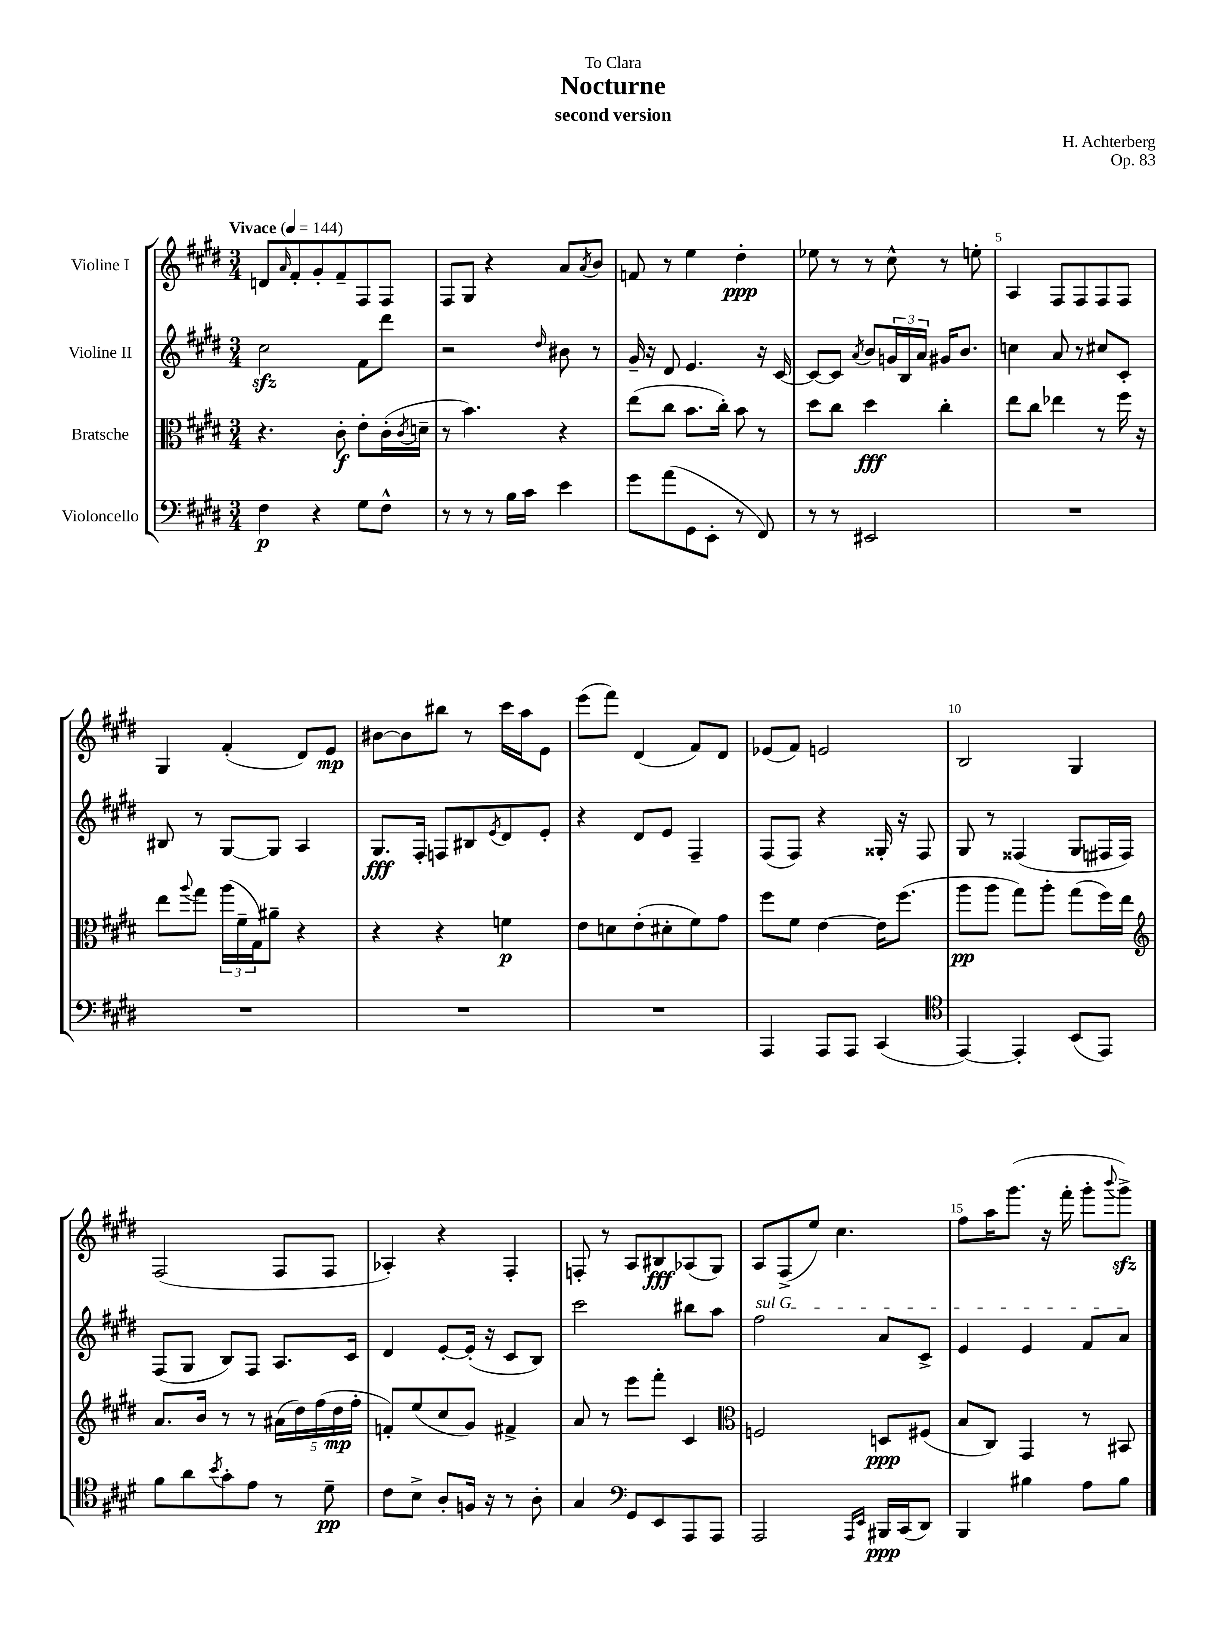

**kern	**kern	**kern	**kern
*staff4	*staff3	*staff2	*staff1
*clefF4	*clefC3	*clefG2	*clefG2
*k[f#c#g#d#]	*k[f#c#g#d#]	*k[f#c#g#d#]	*k[f#c#g#d#]
*M3/4	*M3/4	*M3/4	*M3/4
*MM144	*MM144	*MM144	*MM144
4F#\	4.r	2cc#\	8d/L
.	.	.	16qqa/
.	.	.	8f#'/
4r	.	.	8g#'/
.	8c#'\	.	8f#~/
8G#\L	8e'\L	8f#\L	8F#/
8F#^^\J	(16c#'\L	8ddd#\J	8F#/J
.	8qc#/	.	.
.	16d~\JJ	.	.
=	=	=	=
8r	8r	2r	8F#/L
8r	4.b\)	.	8G#/J
8r	.	.	4r
16B\LL	.	.	.
16c#\JJ	.	.	.
.	.	16qqdd#/	.
4e\	4r	8b#\	8a/L
.	.	.	8qa/
.	.	8r	8b/J
=	=	=	=
8g#\L	(8ee\L	16g#~/	8f/
.	.	16r	.
(8a\	8cc#\J	8d#/	8r
8GG#\	8.b\L	4.e/	4ee\
8EE'\J	.	.	.
.	16cc#'\Jk)	.	.
8r	8b\	.	4dd#'\
8FF#/)	8r	16r	.
.	.	[16c#/	.
=	=	=	=
8r	8dd#\L	8c#/_L	8ee-\
8r	8cc#\J	8c#/]J	8r
.	.	8qa/	.
2EE#/	4dd#\	8b/L	8r
.	.	24g/L	8cc#^^\
.	.	24B/	.
.	.	24a/JJ	.
.	4cc#'\	16g#/LK	8r
.	.	8.b/J	.
.	.	.	8ee'\
=	=	=	=
2.r	8ee\L	4cc\	4A/
.	8cc#\J	.	.
.	4ee-\	8a/	8F#/L
.	.	8r	8F#/
.	8r	8cc#/L	8F#/
.	16ff#\	8c#'/J	8F#/J
.	16r	.	.
=	=	=	=
2.r	8ee\L	8B#/	4G#/
.	8qqaa/	.	.
.	8gg#\J	8r	.
.	(24aa\LL	[8G#/L	(4f#'/
.	24f#~\	.	.
.	24G#\J)	.	.
.	8a#~\J	8G#/]J	.
.	4r	4A/	8d#/L)
.	.	.	8e/J
=	=	=	=
2.r	4r	8.G#/L	[8b#\L
.	.	.	8b#\]
.	.	16F#'/Jk	.
.	4r	8F/L	8bb#\J
.	.	8B#/	8r
.	.	8qe/	.
.	4f\	8d#/	16ccc#\LL
.	.	.	16aa\J
.	.	8e'/J	8e\J
=	=	=	=
2.r	8e\L	4r	(8eee\L
.	8d\	.	8fff#\J)
.	(8e'\	8d#/L	(4d#/
.	8d#'\	8e/J	.
.	8f#\)	4F#~/	8f#/L)
.	8g#\J	.	8d#/J
=	=	=	=
4AAA/	8ff#\L	(8F#/L	(8e-/L
.	8f#\J	8F#/J)	8f#/J)
8AAA/L	[4e\	4r	2e/
8AAA/J	.	.	.
(4CC#/	16e\]LK	16G##'/	.
.	(8.ff#\J	16r	.
.	.	8F#/	.
=	=	=	=
*clefC4	*	*	*
[4EE/)	8aa\L	8G#/	2B/
.	8aa\J	8r	.
4EE'/]	8gg#\L)	(4F##/	.
.	8aa'\J	.	.
(8BB/L	(8gg#\L	8G#/L	4G#/
8EE/J)	16ff#\L)	16F#/L	.
.	16ee\JJ	16F#/JJ)	.
=	=	=	=
*	*clefG2	*	*
8f#\L	8.a/L	(8F#/L	(2F#/
8a\	.	8G#/J	.
.	16b/Jk	.	.
8qb/	.	.	.
8g#'\	8r	8B/L)	.
8e\J	8r	8F#/J	.
8r	(20a#\LL	8.A/L	8F#/L
.	20dd#\)	.	.
.	(20ff#\	.	.
8d#~\	.	.	8F#/J
.	20dd#\	.	.
.	.	16c#/Jk	.
.	20ff#'\JJ	.	.
=	=	=	=
8c#\L	8f'/L)	4d#/	4A-'/)
8B^\J	(8ee/	.	.
8A'/L	8cc#/	[8e'/L	4r
16F/Jk	8g#/J)	(16e'/]Jk	.
16r	.	16r	.
8r	4f#^/	8c#/L	4F#'/
8A'\	.	8B/J)	.
=	=	=	=
4G#/	8a/	2ccc#\	8F'/
.	8r	.	8r
*clefF4	*	*	*
8GG#/L	8eee\L	.	8A/L
8EE/	8fff#'\J	.	8B#/
8AAA/	4c#/	8bb#\L	(8A-/
8AAA/J	.	8aa\J	8G#/J)
=	=	=	=
*	*clefC3	*	*
2AAA/	2F/	2ff#\	8A/L
.	.	.	(8F#^/
.	.	.	8ee/J)
.	.	.	4.cc#\
16qqAAA/LL	.	.	.
16qqEE/JJ	.	.	.
16BBB#/LL	8D/L	8a/L	.
(16CC#/J	.	.	.
8DD#/J)	(8F#/J	8c#^/J	.
=	=	=	=
4BBB/	8B/L	4e/	8ff#\L
.	8C#/J)	.	16aa\K
.	.	.	(8.ggg#\J
4B#\	4GG#/	4e/	.
.	.	.	16r
.	.	.	16fff#'\
8A\L	8r	8f#/L	8ggg#'\L
.	.	.	8qqbbb/
8B#\J	8BB#/	8a/J	8ggg#^\J)
==	==	==	==
*-	*-	*-	*-
